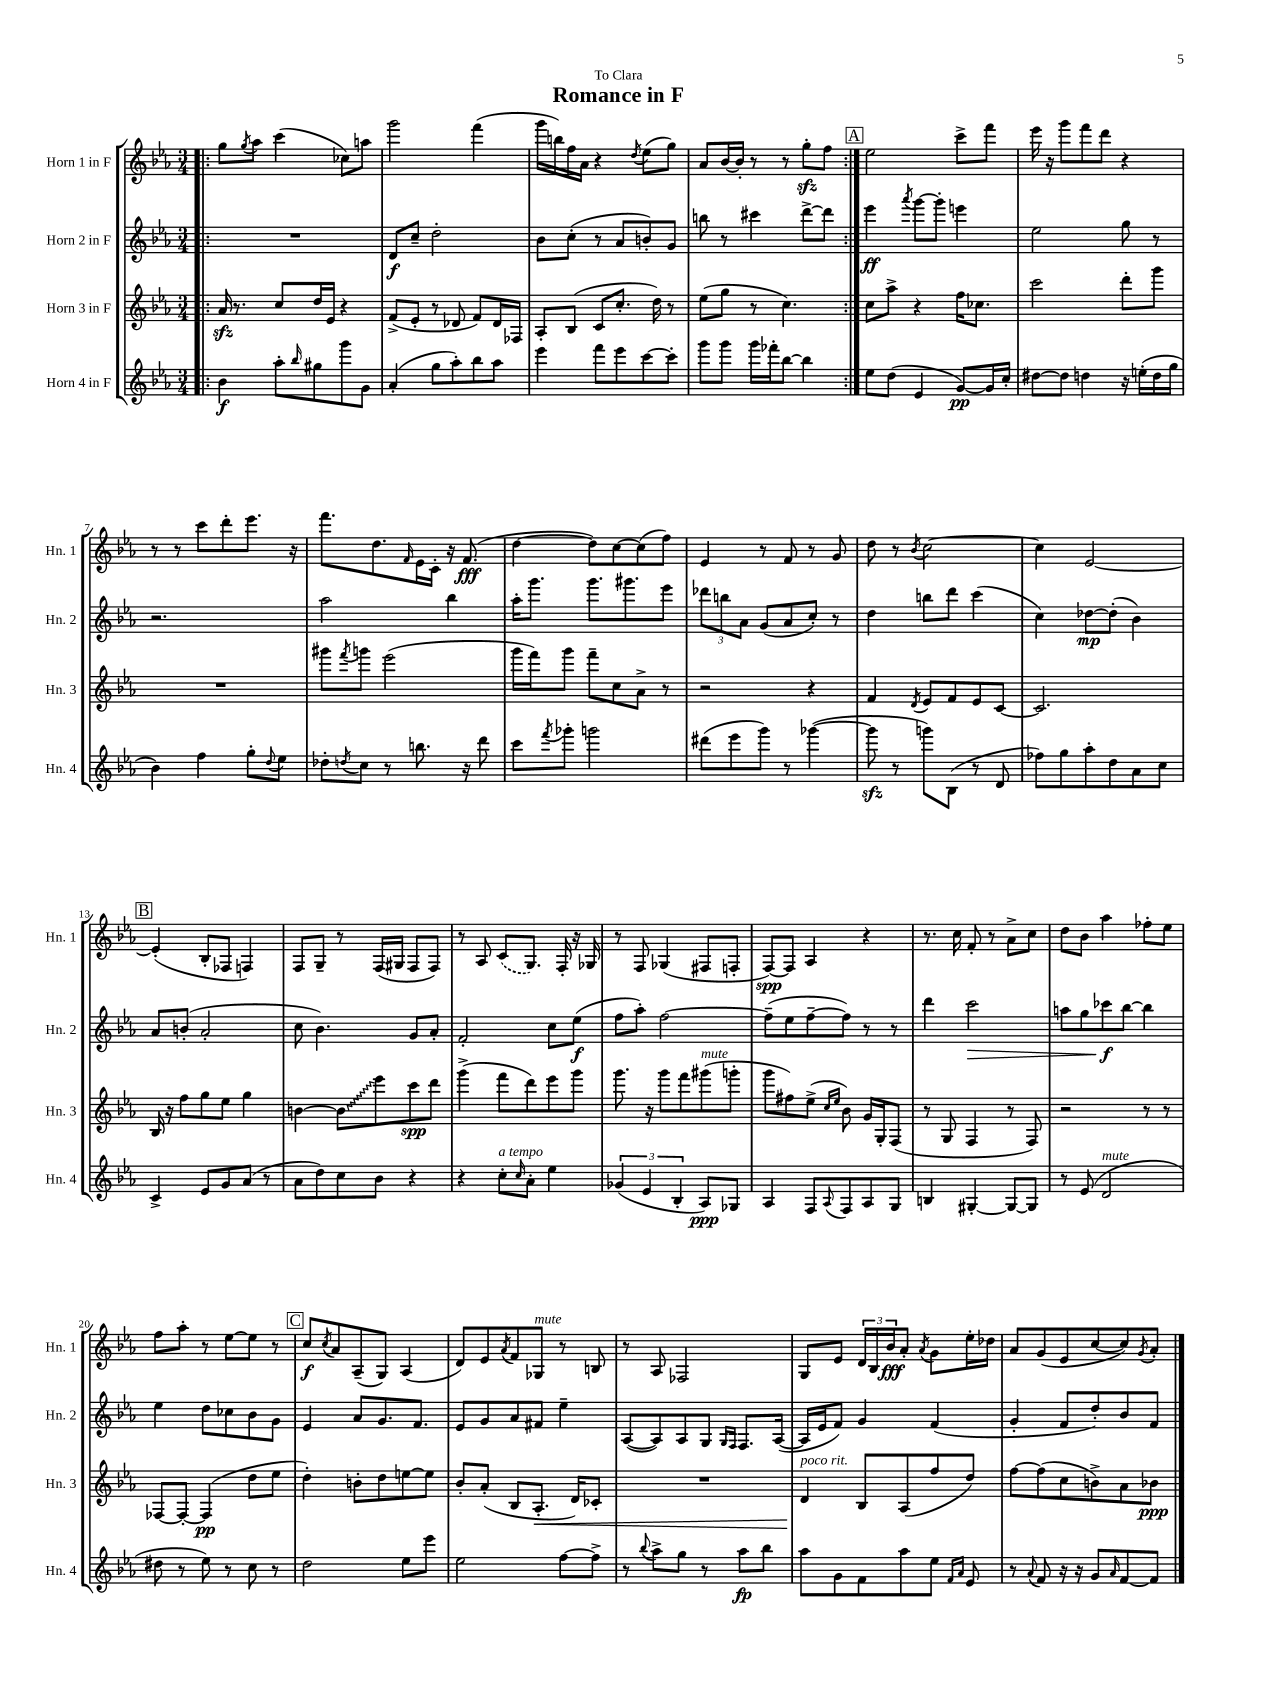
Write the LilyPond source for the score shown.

\header { title = "Romance in F" dedication = "To Clara" }
<<
\new StaffGroup <<
\new Staff = "s0" \with { instrumentName = "Horn 1 in F" shortInstrumentName = "Hn. 1" } {
    \clef treble \key ees \major \numericTimeSignature \time 3/4
    \repeat volta 2 { \bar ".|:" g''8 \acciaccatura { g''8 } aes''8 c'''4( ces''8) a''8 |
    g'''2 f'''4( |
    g'''16 b''16) f''16 aes'16 r4 \acciaccatura { d''8 } ees''8( g''8) |
    aes'8 bes'16~ bes'16-. r8 r8 g''8-.\sfz f''8 | }
    \mark \markup { \box "A" } ees''2 c'''8-> f'''8 |
    ees'''16 r16 g'''8 f'''8 d'''8 r4 |
    r8 r8 c'''8 d'''8-. ees'''8. r16 |
    f'''8. d''8. \grace { f'16 } ees'16 c'16-. r16 f'8.\fff( |
    d''4~ d''8) c''8~ c''8( f''8) |
    ees'4 r8 f'8 r8 g'8 |
    d''8 r8 \acciaccatura { bes'8 } c''2~ |
    c''4 ees'2~ |
    \mark \markup { \box "B" } ees'4-.( bes8-. fes8 f4) |
    f8 g8-- r8 f16( gis16 f8 f8) |
    r8 aes8 \once \slurDashed c'8( g8.) f16-. r16 ges16 |
    r8 f8 ges4( fis8 f8-. |
    f8~\spp) f8 aes4 r4 |
    r8. c''16 f'8-. r8 aes'8-> c''8 |
    d''8 bes'8 aes''4 fes''8-. ees''8 |
    f''8 aes''8-. r8 ees''8~ ees''8 r8 |
    \mark \markup { \box "C" } c''8\f \acciaccatura { c''8 } aes'8 aes8--( g8) aes4( |
    d'8) ees'8 \acciaccatura { aes'8 } f'8 ges8^\markup { \italic "mute" } r8 b8 |
    r8 aes8 fes2 |
    g8 ees'8 \tuplet 3/2 { d'16 bes16 bes'16\fff } aes'8-. \acciaccatura { aes'8 } g'8 ees''16-. des''16 |
    aes'8 g'8( ees'8 c''8~ c''8) \acciaccatura { g'8 } aes'8-. \bar "|." |
}
\new Staff = "s1" \with { instrumentName = "Horn 2 in F" shortInstrumentName = "Hn. 2" } {
    \clef treble \key ees \major \numericTimeSignature \time 3/4
    \repeat volta 2 { \bar ".|:" R2. |
    d'8\f c''8-- d''2-. |
    bes'8 c''8-.( r8 aes'8 b'8-.) g'8 |
    b''8 r8 cis'''4 d'''8~-> d'''8 | }
    \mark \markup { \box "A" } ees'''4\ff \acciaccatura { aes'''8 } g'''8~ g'''8-. e'''4 |
    ees''2 g''8 r8 |
    r2. |
    aes''2 bes''4 |
    aes''16-. g'''8. g'''8. gis'''8. ees'''8 |
    \tuplet 3/2 { des'''8 b''8 aes'8 } g'8( aes'8 c''8-.) r8 |
    d''4 b''8 d'''8 c'''4( |
    c''4) des''8~\mp des''8-.( bes'4) |
    \mark \markup { \box "B" } aes'8 b'8-.( aes'2-. |
    c''8 bes'4.) g'8 aes'8-. |
    f'2-. c''8 ees''8\f( |
    f''8 aes''8-.) f''2~ |
    f''8--( ees''8 f''8~-- f''8) r8 r8 |
    d'''4 c'''2\> |
    a''8 g''8 ces'''8\f\! bes''8~ bes''4 |
    ees''4 d''8 ces''8 bes'8 g'8 |
    \mark \markup { \box "C" } ees'4 aes'8 g'8. f'8. |
    ees'8 g'8 aes'8 fis'8 ees''4-- |
    aes8~( aes8) aes8 g8 \grace { g16 f16 } f8. aes16~( |
    aes16 ees'16 f'8) g'4 f'4( |
    g'4-. f'8 d''8-.) bes'8 f'8 \bar "|." |
}
\new Staff = "s2" \with { instrumentName = "Horn 3 in F" shortInstrumentName = "Hn. 3" } {
    \clef treble \key ees \major \numericTimeSignature \time 3/4
    \repeat volta 2 { \bar ".|:" aes'16\sfz r8. c''8 d''16 ees'16 r4 |
    f'8->( ees'8-. r8 des'8 f'8) des'16 fes16 |
    aes8-. bes8( c'8 c''8.-. d''16) r8 |
    ees''8( g''8 r8 c''4.) | }
    \mark \markup { \box "A" } c''8 aes''8-> r4 f''16 ces''8. |
    c'''2 d'''8-. g'''8 |
    R2. |
    gis'''8 \acciaccatura { f'''8 } g'''8 ees'''2( |
    g'''16 f'''16) g'''8 f'''8-- c''8 aes'8-> r8 |
    r2 r4 |
    f'4 \acciaccatura { d'8 } ees'8 f'8 ees'8 c'8~ |
    c'2. |
    \mark \markup { \box "B" } bes16 r16 f''8 g''8 ees''8 g''4 |
    b'4~ \once \override Glissando.style = #'zigzag b'8\glissando ees'''8 c'''8\spp d'''8 |
    g'''4->( f'''8 d'''8) ees'''8 g'''8 |
    g'''8. r16 g'''8 f'''8 gis'''8^\markup { \italic "mute" }( g'''8-. |
    g'''8 fis''8) ees''8->( \grace { c''16 ees''16 } bes'8) g'16 g16-. f8( |
    r8 g8 f4 r8 f8) |
    r2 r8 r8 |
    fes8~ fes8~-. fes4\pp( d''8 ees''8 |
    \mark \markup { \box "C" } d''4-.) b'8-. d''8 e''8~ e''8 |
    bes'8-. aes'8-.( bes8 aes8.-.\< d'16) ces'8-. |
    R2. |
    d'4\!^\markup { \italic "poco rit." } bes8 aes8( f''8 d''8) |
    f''8~ f''8( c''8 b'8->) aes'8 bes'8\ppp \bar "|." |
}
\new Staff = "s3" \with { instrumentName = "Horn 4 in F" shortInstrumentName = "Hn. 4" } {
    \clef treble \key ees \major \numericTimeSignature \time 3/4
    \repeat volta 2 { \bar ".|:" bes'4\f aes''8-. \grace { bes''16 } gis''8 g'''8 g'8 |
    aes'4-.( g''8 aes''8-.) bes''8 aes''8 |
    ees'''4 f'''8 ees'''8 c'''8~ c'''8-. |
    g'''8 g'''8 g'''16 fes'''16-. bes''8~ bes''4 | }
    \mark \markup { \box "A" } ees''8 d''8( ees'4 g'8~\pp) g'16 c''16-. |
    dis''8~ dis''8 d''4 r16 e''16-.( d''16 g''16 |
    bes'4) f''4 g''8-. \appoggiatura { d''8 } ees''8 |
    des''8-. \acciaccatura { d''8 } c''8 r8 b''8. r16 d'''8 |
    c'''8 \acciaccatura { f'''8 } ges'''8-. g'''2 |
    dis'''8( ees'''8 g'''8) r8 ges'''4~( |
    ges'''8\sfz r8 g'''8) bes8( r8 d'8 |
    fes''8) g''8 aes''8-. d''8 aes'8 c''8 |
    \mark \markup { \box "B" } c'4-> ees'8 g'8 aes'8( r8 |
    aes'8 d''8) c''8 bes'8 r4 |
    r4 c''8-.^\markup { \italic "a tempo" } \grace { c''16 } aes'8-. ees''4 |
    \tuplet 3/2 { ges'4( ees'4 bes4-. } aes8\ppp) ges8 |
    aes4 f8 \appoggiatura { aes8 } f8 aes8 g8 |
    b4 gis4~-. gis8~ gis8 |
    r8 ees'8( d'2^\markup { \italic "mute" } |
    dis''8 r8 ees''8) r8 c''8 r8 |
    \mark \markup { \box "C" } d''2 ees''8 ees'''8 |
    ees''2 f''8~ f''8-> |
    r8 \appoggiatura { bes''8 } aes''8-> g''8 r8 aes''8\fp bes''8 |
    aes''8 g'8 f'8 aes''8 ees''8 \grace { f'16 aes'16 } ees'8 |
    r8 \appoggiatura { aes'8 } f'8 r16 r16 g'8 \grace { aes'16 } f'8~ f'8 \bar "|." |
}
>>
>>
